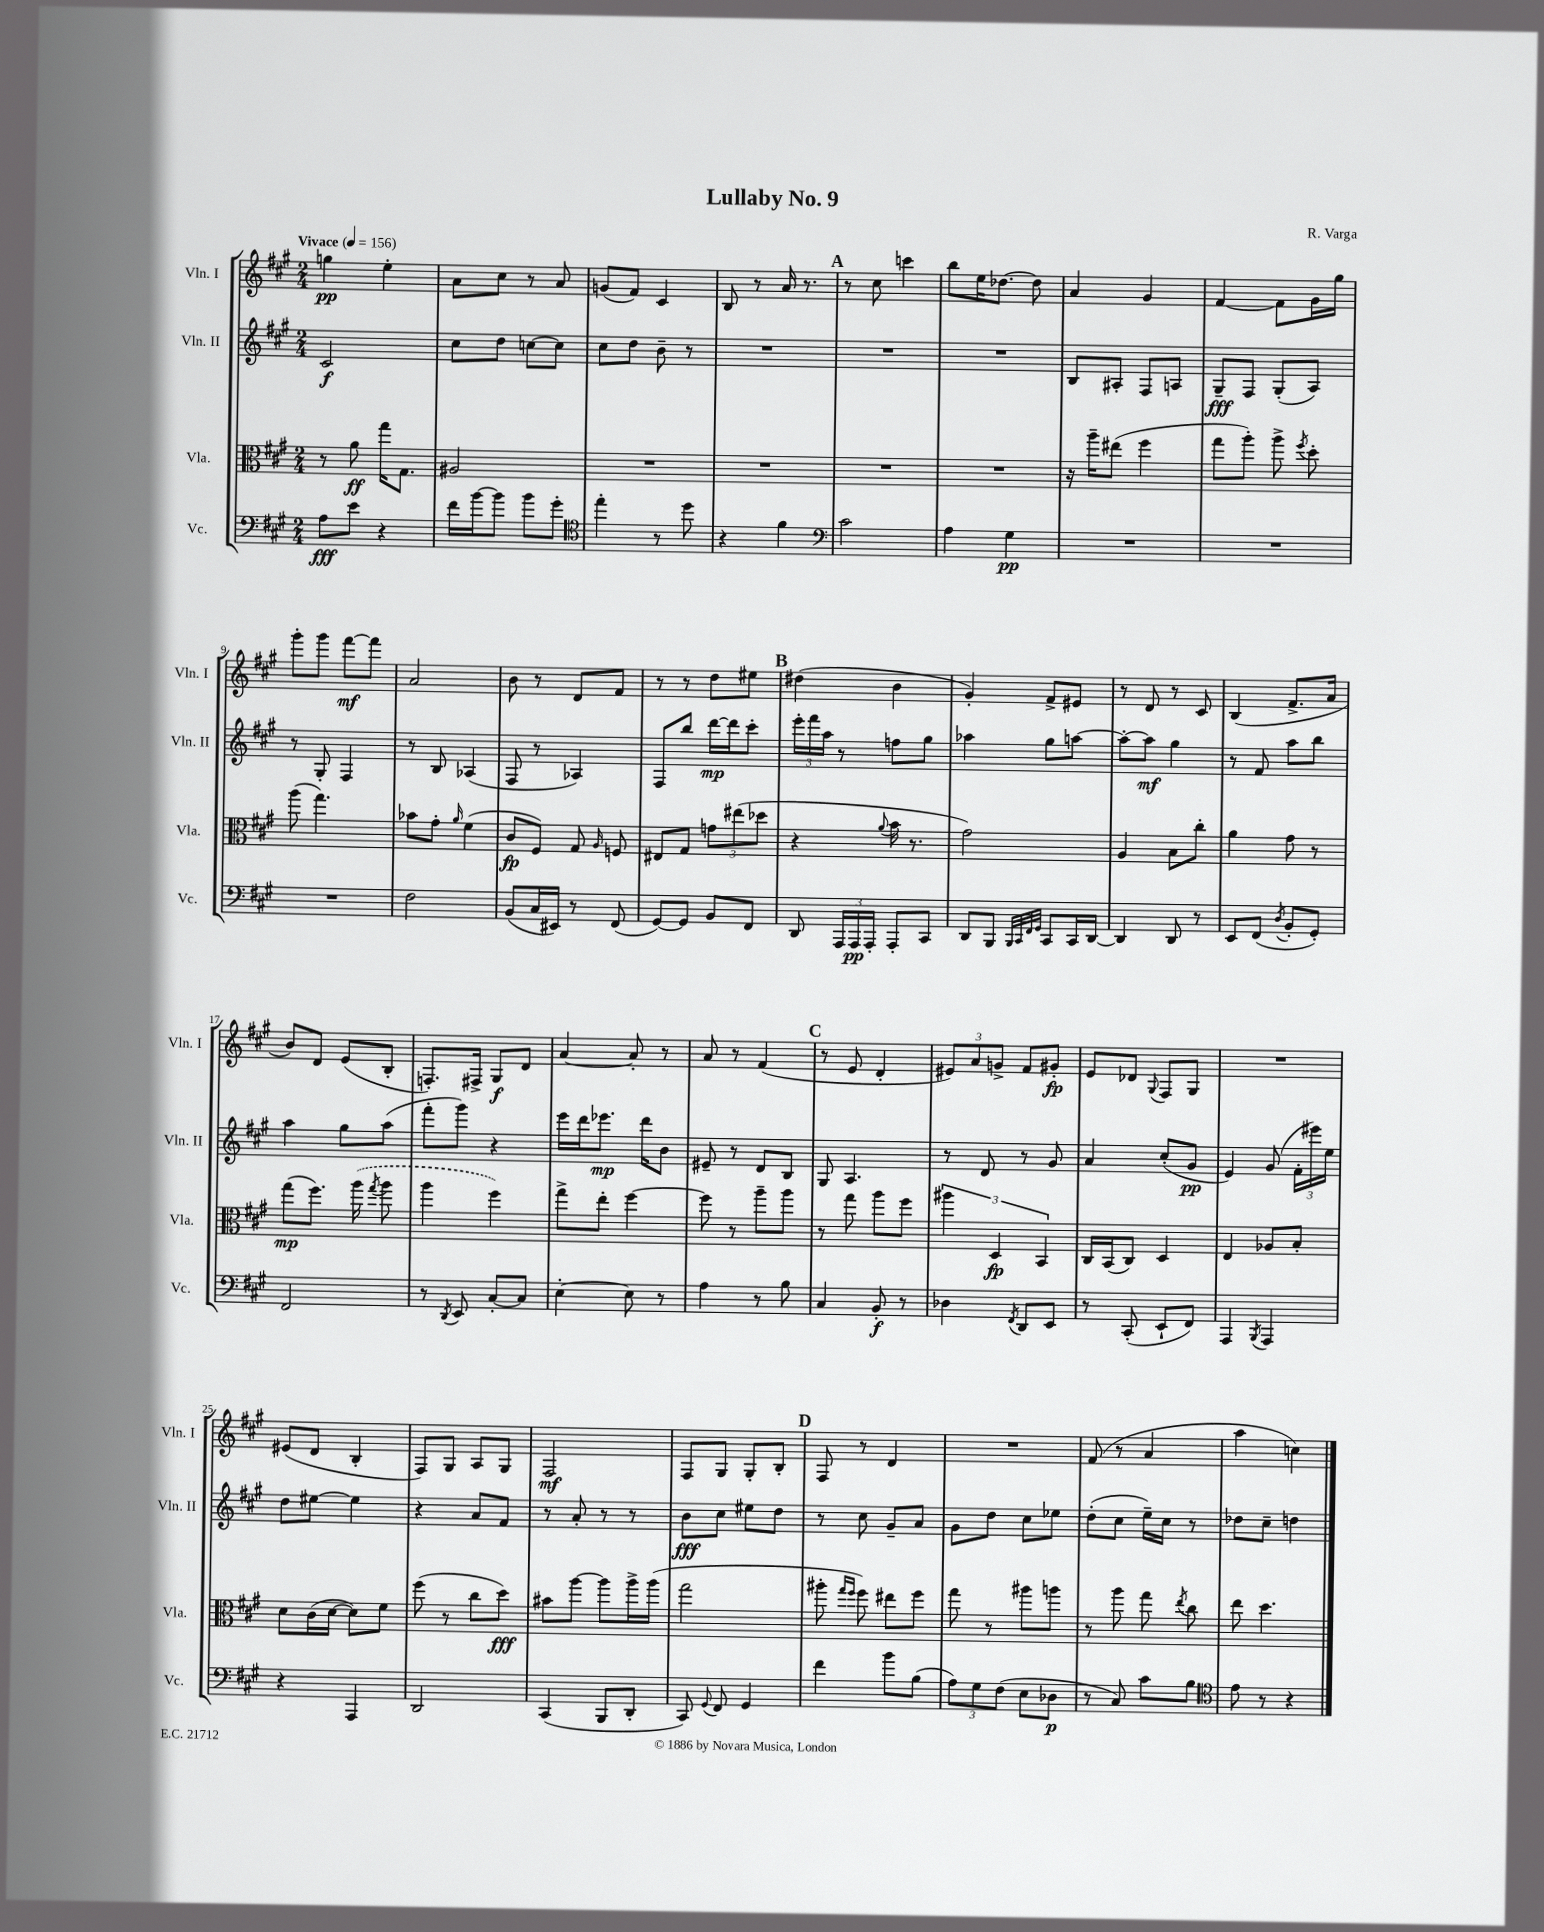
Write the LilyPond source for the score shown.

\header { title = "Lullaby No. 9" composer = "R. Varga" }
<<
\new StaffGroup <<
\new Staff = "s0" \with { instrumentName = "Vln. I" shortInstrumentName = "Vln. I" } {
    \clef treble \key a \major \numericTimeSignature \time 2/4 \tempo "Vivace" 4 = 156
    \autoBeamOff g''4\pp e''4-. |
    a'8[ cis''8] r8 a'8 |
    g'8[( fis'8]) cis'4 |
    b8 r8 a'16 r8. |
    \mark \markup { \bold "A" } r8 cis''8 c'''4 |
    b''8[ e''16 des''8.]~ des''8 |
    a'4 gis'4 |
    fis'4~ fis'8[ gis'16 gis''16] |
    gis'''8[-. gis'''8] fis'''8[~\mf fis'''8] |
    a'2 |
    b'8 r8 d'8[ fis'8] |
    r8 r8 d''8[ eis''8] |
    \mark \markup { \bold "B" } dis''4( b'4 |
    gis'4-.) fis'8[-> eis'8] |
    r8 d'8 r8 cis'8 |
    b4( fis'8.[-> a'16] |
    b'8[) d'8] e'8[( b8]-. |
    f8.[-.) fis16]-> gis8[\f d'8] |
    a'4~ a'8-. r8 |
    a'8 r8 fis'4( |
    \mark \markup { \bold "C" } r8 e'8 d'4-. |
    \tuplet 3/2 { eis'8[) a'8 g'8]-> } fis'8[ gis'8]-.\fp |
    e'8[ des'8] \appoggiatura { gis8 } fis8[ gis8] |
    R2 |
    eis'8[( d'8] b4-. |
    fis8[) gis8] a8[ gis8] |
    fis2\mf |
    fis8[ gis8] gis8[-. b8]-. |
    \mark \markup { \bold "D" } fis8 r8 d'4 |
    R2 |
    fis'8( r8 a'4 |
    a''4 c''4) \bar "|." |
}
\new Staff = "s1" \with { instrumentName = "Vln. II" shortInstrumentName = "Vln. II" } {
    \clef treble \key a \major \numericTimeSignature \time 2/4
    \autoBeamOff cis'2\f |
    cis''8[ d''8] c''8[~ c''8] |
    cis''8[ d''8] b'8-- r8 |
    R2 |
    \mark \markup { \bold "A" } R2 |
    R2 |
    b8[ ais8]-. fis8[ a8] |
    gis8[--\fff fis8] gis8[-.( a8]) |
    r8 gis8-. fis4 |
    r8 b8 aes4( |
    fis8 r8 aes4) |
    fis8[ b''8] d'''16[~\mp d'''16 cis'''8]-. |
    \mark \markup { \bold "B" } \tuplet 3/2 { e'''16[-. fis'''16 a''16] } r8 f''8[ gis''8] |
    aes''4 gis''8[ a''8]~ |
    a''8[~-. a''8]\mf gis''4 |
    r8 fis'8 a''8[ b''8] |
    a''4 gis''8[ a''8]( |
    fis'''8[-. gis'''8]) r4 |
    e'''16[ d'''16 ees'''8.]\mp d'''16[ b'8] |
    eis'8-- r8 d'8[ b8] |
    \mark \markup { \bold "C" } gis8 a4. |
    r8 d'8 r8 gis'8 |
    a'4 cis''8[-.( gis'8]\pp |
    e'4) gis'8( \tuplet 3/2 { fis'16[-. eis'''16) e''16] } |
    d''8[ eis''8]~ eis''4 |
    r4 a'8[ fis'8] |
    r8 a'8-. r8 r8 |
    b'8[\fff cis''8] eis''8[ d''8] |
    \mark \markup { \bold "D" } r8 cis''8 gis'8[-- a'8] |
    gis'8[ d''8] cis''8[ ees''8] |
    d''8[-.( cis''8] e''16[--) cis''16] r8 |
    des''8[ cis''8]-- d''4 \bar "|." |
}
\new Staff = "s2" \with { instrumentName = "Vla." shortInstrumentName = "Vla." } {
    \clef alto \key a \major \numericTimeSignature \time 2/4
    \autoBeamOff r8 a'8\ff gis''16[ gis8.] |
    ais2 |
    R2 |
    R2 |
    \mark \markup { \bold "A" } R2 |
    R2 |
    r16 a''16[-- eis''8]( fis''4 |
    gis''8[ a''8]-.) a''8-> \acciaccatura { fis''8 } d''8-. |
    a''8( gis''4.) |
    bes'8[ gis'8]-. \grace { a'16 } fis'4( |
    cis'8[\fp fis8]) gis8 \grace { a16 } f8 |
    eis8[ gis8] \tuplet 3/2 { g'8[ eis''8( des''8] } |
    \mark \markup { \bold "B" } r4 \appoggiatura { a'8 } b'16 r8. |
    gis'2) |
    a4 b8[ cis''8]-. |
    a'4 gis'8 r8 |
    gis''8[\mp( fis''8.]) \once \slurDashed a''16( \acciaccatura { gis''8 } a''8 |
    a''4 fis''4) |
    gis''8[-> e''8]-. fis''4~ |
    fis''8 r8 a''8[-- a''8] |
    \mark \markup { \bold "C" } r8 gis''8 a''8[ fis''8] |
    \tuplet 3/2 { ais''4 d4\fp b,4 } |
    cis16[ b,16( cis8]) d4 |
    e4 aes8[ b8]-. |
    d'8[ cis'16( d'16]~ d'8[) fis'8] |
    fis''8( r8 cis''8[ d''8]\fff) |
    bis'8[ a''8]~ a''8[ a''16-> a''16]( |
    gis''2 |
    \mark \markup { \bold "D" } ais''8-. \grace { gis''16[ fis''16] } fis''8) eis''8[ fis''8] |
    gis''8 r8 ais''8[ a''8] |
    r8 a''8 gis''8 \acciaccatura { e''8 } cis''8 |
    e''8 d''4. \bar "|." |
}
\new Staff = "s3" \with { instrumentName = "Vc." shortInstrumentName = "Vc." } {
    \clef bass \key a \major \numericTimeSignature \time 2/4
    \autoBeamOff a8[\fff e'8] r4 |
    fis'16[ b'16~ b'8] b'8[ gis'8]-. |
    \clef tenor e''4-. r8 d''8 |
    r4 fis'4 |
    \mark \markup { \bold "A" } \clef bass cis'2 |
    a4 gis4\pp |
    R2 |
    R2 |
    R2 |
    fis2 |
    b,8[( cis16 eis,16]) r8 fis,8( |
    gis,8[~) gis,8] b,8[ fis,8] |
    \mark \markup { \bold "B" } d,8 \tuplet 3/2 { a,,16[ a,,16\pp a,,16]-. } a,,8[-. cis,8] |
    d,8[ b,,8] \grace { b,,32[ cis,32 fis,32 gis,32] } cis,8[ cis,16 d,16]~ |
    d,4 d,8 r8 |
    e,8[ fis,8]( \acciaccatura { d8 } b,8[-. gis,8]-.) |
    fis,2 |
    r8 \acciaccatura { d,8 } e,8 cis8[~-. cis8] |
    e4~-. e8 r8 |
    a4 r8 b8 |
    \mark \markup { \bold "C" } cis4 b,8-.\f r8 |
    des4 \acciaccatura { fis,8 } d,8[ e,8] |
    r8 cis,8-.( e,8[-! fis,8]) |
    a,,4 \acciaccatura { b,,8 } a,,4 |
    r4 a,,4 |
    d,2 |
    cis,4( b,,8[ d,8]-. |
    cis,8) \appoggiatura { gis,8 } fis,8 gis,4 |
    \mark \markup { \bold "D" } fis'4 b'8[ b8]( |
    \tuplet 3/2 { a8[) gis8 fis8]( } e8[ des8]\p |
    r8 cis8) cis'8[ b8] |
    \clef tenor e'8 r8 r4 \bar "|." |
}
>>
>>
